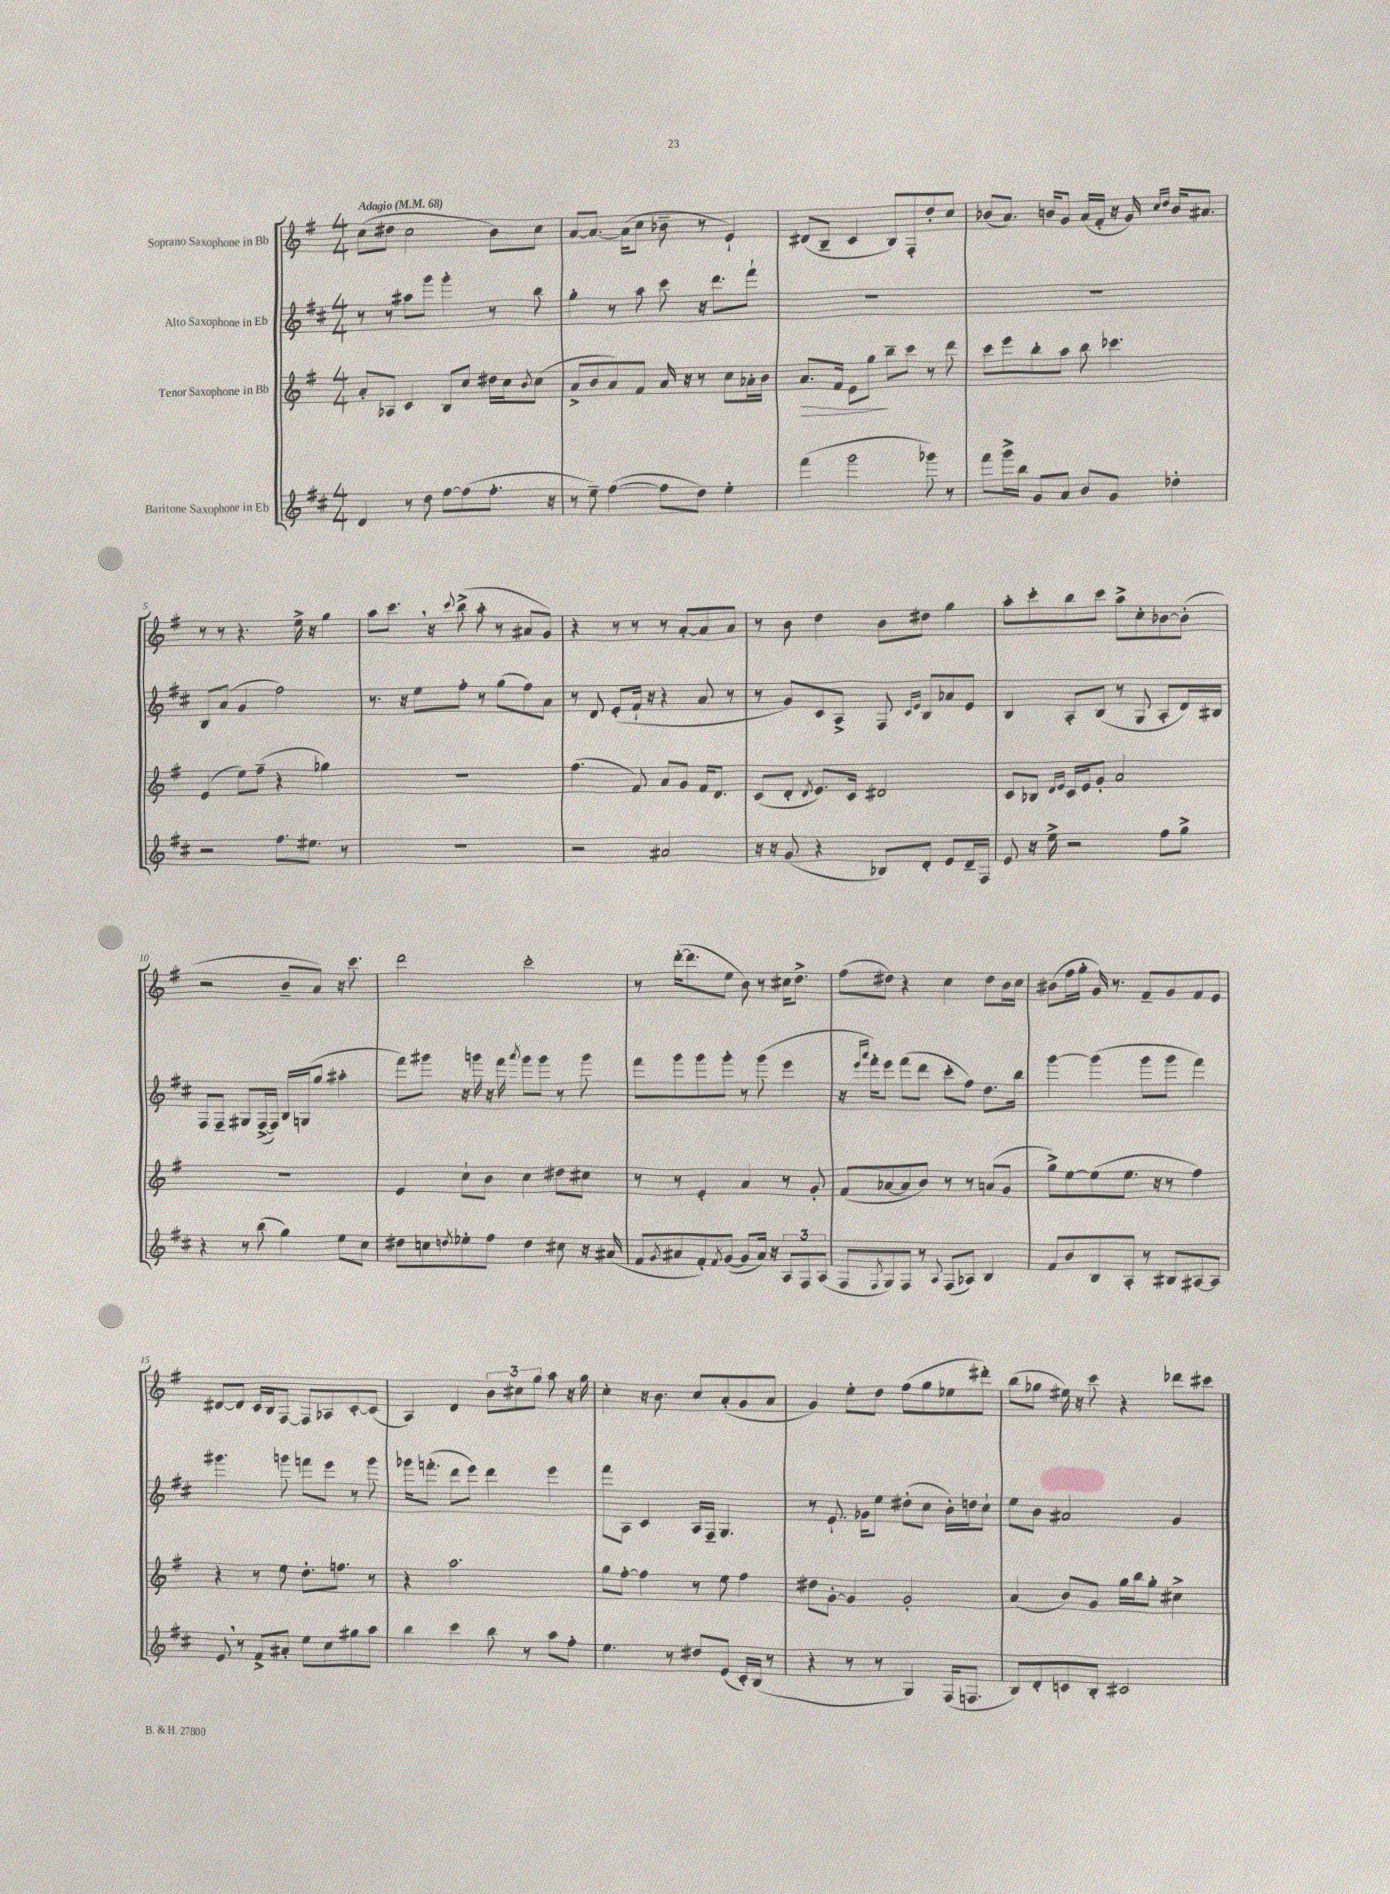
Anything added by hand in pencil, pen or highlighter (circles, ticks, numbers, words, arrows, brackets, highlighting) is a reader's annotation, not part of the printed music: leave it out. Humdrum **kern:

**kern	**kern	**dynam	**kern	**kern
*part4	*part3	*part3	*part2	*part1
*staff4	*staff3	*staff3	*staff2	*staff1
*I"Baritone Saxophone in Eb	*I"Tenor Saxophone in Bb	*	*I"Alto Saxophone in Eb	*I"Soprano Saxophone in Bb
*clefG2	*clefG2	*	*clefG2	*clefG2
*k[f#c#]	*k[f#]	*	*k[f#c#]	*k[f#]
*M4/4	*M4/4	*	*M4/4	*M4/4
*MM68	*MM68	*	*MM68	*MM68
=1	=1	=1	=1	=1
!	!	!	!	!LO:TX:a:B:t=Adagio
4d/	8a'/L	.	8r	(8cc\L
.	8A-X/J	.	8r	8dd#X\J
8r	4c/	.	8aa#X\L	2cc\
8dd\	.	.	8ggg\J	.
[8ff#\L	8B/L	.	4ggg'\	.
(8ff#\]	8cc/J	.	.	.
8.ff#'\J	16dd#X\LL	.	8r	8b\L)
.	16cc\J	.	.	.
.	8qb/	.	.	.
.	(8cc\J	.	8bb\	8cc\J
16r	.	.	.	.
=2	=2	=2	=2	=2
8r	8a^/L	.	4gg'\	[8a/L
8ee~\)	8b/	.	.	8.a/J_
([4ff#\	8a/)	.	8r	.
.	.	.	.	(16a\KL]
.	8f#/J	.	8aa\	8cc\J
8ff#\L]	16a/	.	8ccc#\	8b-X~\
.	16r	.	.	.
8dd\J)	8r	.	16r	8r
.	.	.	8.ddd\L	.
4ee'\	8cc\L	.	.	4e`/)
.	16a-X'\L	.	8fff#`\J	.
.	16b\JJ	.	.	.
=3	=3	=3	=3	=3
!	!	!LO:HP:b	!	!
(4fff#\	8.a/L	>	1r	(8d#X/L
.	.	.	.	8B~/J
.	16f#/Jk	.	.	.
2ggg\	8e\L	.	.	4c/
.	8gg\J	.	.	.
.	8bb~\L	]	.	8B/L)
.	8ccc\J	.	.	8F#'/
8ggg-X\)	8r	.	.	8dd'/
8r	8ddd\	.	.	8cc/J
=4	=4	=4	=4	=4
8fff#\L	8ccc\L	.	1r	(8b-X/L
16ggg^\L	8eee\	.	.	8.a/J)
16bb\JJ	.	.	.	.
8g/L	8bb'\	.	.	.
.	.	.	.	16bn/KL
8a/J	8aa\J	.	.	8g/J
8b/L	8bb\	.	.	(16a/LL
.	.	.	.	16f#'/JJ
8g/J	4.ccc-X\	.	.	16r
.	.	.	.	16g/)
.	.	.	.	16qqcc/LL
.	.	.	.	16qqdd/JJ
4dd-X'\	.	.	.	16b/KL
.	.	.	.	8.a#X/J
!!LO:LB:g=z
=5	=5	=5	=5	=5
2r	(4e/	.	8B/L	8r
.	.	.	(8a/J	8r
.	8ee\L)	.	4g/	4.r
.	(8ff#~\J	.	.	.
8.ff#\L	4r	.	2ff#\)	.
.	.	.	.	16ee^\
8.ee#X\J	.	.	.	16r
.	4gg-X\)	.	.	4gg\
8r	.	.	.	.
=6	=6	=6	=6	=6
1r	1r	.	8.r	8aa\L
.	.	.	.	8.ccc,\J
.	.	.	16r	.
.	.	.	8ee\L	.
.	.	.	.	16r
.	.	.	.	8qqccc/
.	.	.	8ff#'\J	(8bb^\
.	.	.	8r	8aa'\
.	.	.	(8gg\L	8r
.	.	.	8ff#\)	8a#X/L
.	.	.	8a\J	8g/J)
=7	=7	=7	=7	=7
2r	(4.ff#\	.	8r	4r
.	.	.	8d/	.
.	.	.	(8e'/L	8r
.	8f#/)	.	16f#`/Jk	8r
.	.	.	16r	.
2a#X/	8a/L	.	4r	8r
.	8g/J	.	.	[8a'/L
.	16f#/KL	.	8a/	8a/]
.	8.d/J	.	.	.
.	.	.	8r	8a/J
=8	=8	=8	=8	=8
16r	(8c/L	.	8r	8r
16r	.	.	.	.
(8g/	8d'/J	.	8g/L)	8b\
.	8qd/	.	.	.
4r	8.e/L)	.	8c#/	4dd\
.	.	.	8A^/J	.
.	16c/Jk	.	.	.
8B-X/L)	2d#X/	.	8F#/	8b\L
.	.	.	16qqc#/LL	.
.	.	.	16qqe/JJ	.
8d'/J	.	.	8B/L	8dd#X\J
8e/L	.	.	8a-X/	4gg\
16d~/L	.	.	8e/J	.
16F#/JJ	.	.	.	.
=9	=9	=9	=9	=9
8e/	8c/L	.	4B/	8aa'\L
16r	8B-X/J	.	.	8ccc'\
16ee^\	.	.	.	.
.	16qqd/LL	.	.	.
.	16qqe/JJ	.	.	.
2r	16c/LL	.	8A'/L	8bb\
.	16e/J	.	.	.
.	8g'/J	.	(8B/J	8ccc\J
.	2a/	.	8r	8aa^\L
.	.	.	8G/	8cc'\
8ff#\L	.	.	8A'/L	[8b-X\
8gg^\J	.	.	16d/L)	(8b-'\J]
.	.	.	16B#X/JJ	.
!!LO:LB:g=z
=10	=10	=10	=10	=10
4r	1r	.	8F#/L	2r
.	.	.	8F#~/J	.
8r	.	.	8G#X/L	.
(8bb\	.	.	([16F#^/L	.
.	.	.	16F#/JJ])	.
4gg\)	.	.	16B/LL	8b~/L
.	.	.	(16Gn/J	.
.	.	.	8gg/J	8a/J)
8ee\L	.	.	4aa#X'\	16r
.	.	.	.	8.ccc\
8cc#\J	.	.	.	.
=11	=11	=11	=11	=11
8dd#X\L	4e/	.	8fff#\L)	2ddd\
8ccn\	.	.	8ggg#X\J	.
8qddn/	.	.	.	.
8ee-X'\	8cc`\L	.	16r	.
.	.	.	16gggn\	.
8ff#\J	8b\J	.	16r	.
.	.	.	16fff#\	.
.	.	.	8qaaa/	.
4dd\	4cc\	.	8ggg\L	2ccc'\
.	.	.	8ggg\J	.
8cc#X\	8dd#X\L	.	8r	.
16r	8cc#X\J	.	8ggg\	.
(16a#X/	.	.	.	.
=12	=12	=12	=12	=12
8f#/L	8r	.	8fff#\L	8r
8qg/	.	.	.	.
8a#X/	8r	.	8ggg\	([16ddd'\KL
.	.	.	.	8.ddd\]
8f#'/)	4e'/	.	8ggg\	.
8qf#/	.	.	.	.
([8g/J	.	.	8ggg'\J	8ee\J
8g/L]	4a/	.	8r	8b\)
16a#/Jk)	.	.	(8ggg\	8r
16r	.	.	.	.
12A/L	8r	.	4eee\	16cc#X\KL
.	.	.	.	8.dd^\J
12F#/	.	.	.	.
.	8g'/	.	.	.
(12A/J	.	.	.	.
=13	=13	=13	=13	=13
8F#/L	(8f#/L	.	16r	(8ff#\L
.	.	.	16qqeee/LL	.
.	.	.	16qqaaa/JJ	.
.	.	.	16fff#'\KL)	.
8qF#/	.	.	.	.
8G/)	[8a-X/	.	8eee\J	8dd#X\J)
8F#/J	8a-/]	.	(8fff#\L	4r
8r	8b/J)	.	8ddd\J	.
8qqA/	.	.	.	.
(8F#/L	8r	.	8ccc#'\L	4cc\
8A-X/J)	8r	.	8ff#\J)	.
4B/	(8an/L	.	8.dd\L	8dd#\L
.	8g/J	.	.	16b\L
.	.	.	16bb\Jk	16cc\JJ
=14	=14	=14	=14	=14
8f#/L	8gg^\L)	.	[4ggg\	(8b#X\L
8b/	[8ee\	.	.	16ff#\L
.	.	.	.	16gg'\JJ
8B/	(8ee\]	.	(4ggg\]	16g/)
.	.	.	.	8.r
8A'/J	8.ee\J	.	.	.
8r	.	.	8ggg\L	8f#~/L
.	16r	.	.	.
8B#X/L	8r	.	8ggg\J	8g/
[8A#X/	4ff#\)	.	4fff#\)	8f#/
8A#/J]	.	.	.	8e/J
!!LO:LB:g=z
=15	=15	=15	=15	=15
8e,/	4r	.	4.ggg#X\	[8d#X/L
8r	.	.	.	8d#/J]
8f#^/L	8r	.	.	16c/LL
.	.	.	.	16B/J
8a#X'/J	8ee\	.	8gggn\	[8F#/J
8ee\L	8.dd'\L	.	8fffn\L	8F#/L]
8cc#\	.	.	8eee\J	8A-X/
.	8.ffn\J	.	.	.
8gg#X\	.	.	8r	[8c'/
8aa\J	8r	.	8ggg\	(8c/J]
=16	=16	=16	=16	=16
4bb\	4r	.	16ggg-X\KL	4A/)
.	.	.	(8.fffn'\J	.
4ccc#\	2.aa\	.	8ddd\L	4d/
.	.	.	8eee\J)	.
8bb\	.	.	4ddd\	12b\L
.	.	.	.	12cc#X\
8r	.	.	.	.
.	.	.	.	12gg\J
8aa\L	.	.	4eee\	8aa\
8ff#'\J	.	.	.	16r
.	.	.	.	16gg\
=17	=17	=17	=17	=17
4.ee\	8gg\L	.	8fff#\L	4cc'\
.	[8ff#'\J	.	8A\J	.
.	4ff#\]	.	4c#/	16r
.	.	.	.	8.b\
8r	.	.	.	.
8dd#X/L	8r	.	16A/LL	8cc/L
.	.	.	16F#~/JJ	.
(8e/J	8ee\	.	4.G/	(8a'/
16c#'/LL)	4ff#\	.	.	8g/
(16B/JJ	.	.	.	.
8r	.	.	.	8a/J
=18	=18	=18	=18	=18
4r	8dd#X\L	.	8r	4g/)
.	[8g'\J	.	8.e`/	.
8r	4g/]	.	.	8ee'\L
.	.	.	16g-X\KL	.
8r	.	.	8ee\J	8dd\J
4G/)	2g'/	.	(8dd#X'\L	(8ff#\L
.	.	.	8cc#\J	8gg\
(16F#/KL	.	.	16b'\LL)	8ee-X\
8.Fn/J	.	.	16ddn\J	.
.	.	.	8cc#`\J	8ddd#X'\J)
=19	=19	=19	=19	=19
8B/L)	(4a/	.	8ee\L	(8bb\L
8d'/	.	.	8b\J	8gg-X\J
8cn/	8b/L)	.	2a#X/	16ee#X\)
.	.	.	.	16r
8B'/J	8g/J	.	.	8ccc\
2c#X/	16gg\LL	.	.	4r
.	16bb\J	.	.	.
.	8gg'\J	.	.	.
.	4cc#X^\	.	4g/	8ddd-X\L
.	.	.	.	8ccc#X\J
==	==	==	==	==
*-	*-	*-	*-	*-
